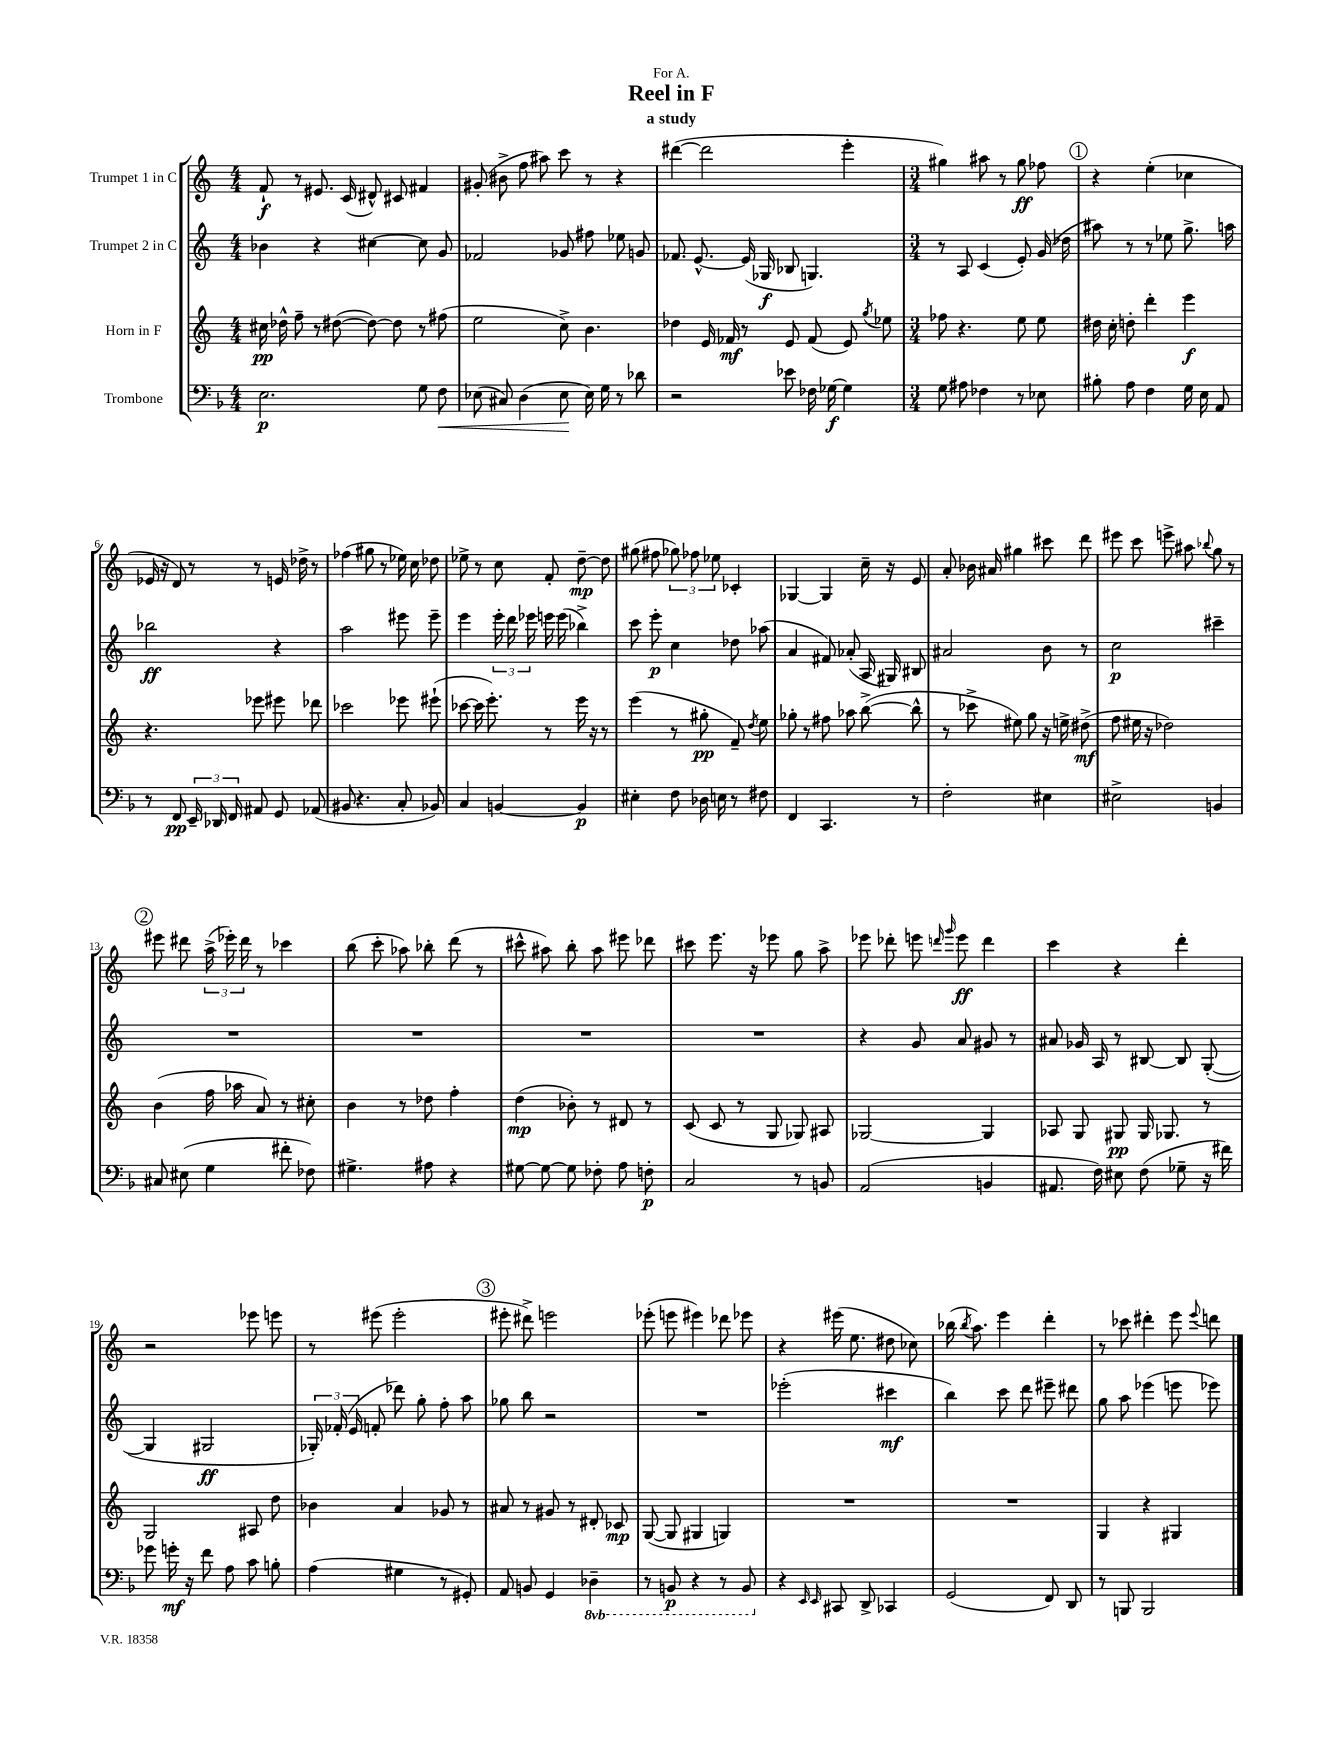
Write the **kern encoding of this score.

**kern	**dynam	**kern	**dynam	**kern	**dynam	**kern	**dynam
*part4	*part4	*part3	*part3	*part2	*part2	*part1	*part1
*staff4	*staff4	*staff3	*staff3	*staff2	*staff2	*staff1	*staff1
*I"Trombone	*	*I"Horn in F	*	*I"Trumpet 2 in C	*	*I"Trumpet 1 in C	*
*clefF4	*	*clefG2	*	*clefG2	*	*clefG2	*
*k[b-]	*	*k[]	*	*k[]	*	*k[]	*
*M4/4	*	*M4/4	*	*M4/4	*	*M4/4	*
=1	=1	=1	=1	=1	=1	=1	=1
2.E\	p	16cc#X\	pp	4b-X\	.	8f`/	f
.	.	16dd-X^^\	.	.	.	.	.
.	.	8ff~\	.	.	.	8r	.
.	.	8r	.	4r	.	8.e#X/	.
.	.	([8dd#X\	.	.	.	.	.
.	.	.	.	.	.	(16c/	.
.	.	8dd#\_)	.	[4cc#X\	.	8d#X^^/)	.
.	.	8dd#\]	.	.	.	8c#X/	.
8G\	.	8r	.	8cc#\]	.	4f#X/	.
!	!LO:HP:b	!	!	!	!	!	!
8F\	<	(8ff#X\	.	8g/	.	.	.
=2	=2	=2	=2	=2	=2	=2	=2
(8E-X\	.	2ee\	.	2f-X/	.	(8g#X'/	.
8C#X/)	.	.	.	.	.	8b#X^\	.
(4D\	.	.	.	.	.	8ff\	.
.	.	.	.	.	.	8aa#X\)	.
8E-\	.	8cc^\)	.	8g-X/	.	8ccc\	.
16E-\)	[	4.b\	.	8ff#X\	.	8r	.
16G\	.	.	.	.	.	.	.
8r	.	.	.	8ee-X\	.	4r	.
8d-X\	.	.	.	8gn/	.	.	.
=3	=3	=3	=3	=3	=3	=3	=3
2r	.	4dd-X\	.	8.f-X/	.	([4ddd#X\	.
.	.	.	.	[8.e^^/	.	.	.
.	.	16e/	.	.	.	2ddd#\]	.
.	.	16f-X/	mf	.	.	.	.
.	.	8r	.	(16e/]	.	.	.
.	.	.	.	16G-X/	f	.	.
8e-X\	.	8e/	.	8B-X/	.	.	.
16F-X\	.	(8f-/	.	4.Gn/)	.	.	.
[16G-X\	f	.	.	.	.	.	.
4G-\]	.	8e/)	.	.	.	4eee'\	.
.	.	8qgg/	.	.	.	.	.
.	.	8ee-X\	.	.	.	.	.
=4	=4	=4	=4	=4	=4	=4	=4
*M3/4	*	*M3/4	*	*M3/4	*	*M3/4	*
8G\	.	8ff-X\	.	8r	.	4gg#X\)	.
8A#X\	.	4.r	.	8A/	.	.	.
4F-X\	.	.	.	(4c/	.	8aa#X\	.
.	.	.	.	.	.	8r	.
8r	.	8ee\	.	8e'/)	.	8gg#\	ff
8E-X\	.	8ee\	.	(16g/	.	8ff-X\	.
.	.	.	.	16dd-X\	.	.	.
!!LO:REH:place=s1:t=1
=5	=5	=5	=5	=5	=5	=5	=5
8B#X'\	.	16dd#X\	.	8aa#X\)	.	4r	.
.	.	16cc'\	.	.	.	.	.
8A\	.	8ddn'\	.	8r	.	.	.
4F\	.	4ddd'\	.	8r	.	(4ee'\	.
.	.	.	.	8ee-X\	.	.	.
16G\	.	4eee\	f	8.gg^\	.	4cc-X\	.
16E\	.	.	.	.	.	.	.
8AA/	.	.	.	.	.	.	.
.	.	.	.	16aan\	.	.	.
!!LO:LB:g=z
=6	=6	=6	=6	=6	=6	=6	=6
8r	.	4.r	.	2bb-X\	ff	16e-X/	.
.	.	.	.	.	.	16r	.
8FF/	pp	.	.	.	.	8d/)	.
24EE~/	.	.	.	.	.	8r	.
24DD-X/	.	.	.	.	.	.	.
24FF/	.	.	.	.	.	.	.
8AA#X/	.	8eee-X\	.	.	.	8r	.
8GG/	.	8eee#X\	.	4r	.	16en/	.
.	.	.	.	.	.	16dd-X^\	.
(8AA-X/	.	8ddd-X\	.	.	.	8r	.
=7	=7	=7	=7	=7	=7	=7	=7
8BB#X/	.	2ccc-X\	.	2aa\	.	(4ff-X\	.
4.r	.	.	.	.	.	.	.
.	.	.	.	.	.	8gg#X\	.
.	.	.	.	.	.	8r	.
8C'/	.	8eee-X\	.	8eee#X\	.	16ee-X\)	.
.	.	.	.	.	.	16cc\	.
8BB-X/)	.	(8eee#X`\	.	8eee#~\	.	8dd-X\	.
=8	=8	=8	=8	=8	=8	=8	=8
4C/	.	[8ccc-X\	.	4eee\	.	8ee-X^\	.
.	.	16ccc-\]	.	.	.	8r	.
.	.	8.eee'\)	.	.	.	.	.
[4BBn/	.	.	.	24eee'\	.	8cc\	.
.	.	.	.	24ddd\	.	.	.
.	.	.	.	24eee-X\	.	.	.
.	.	8r	.	16eeen\	.	8f'/	.
.	.	.	.	(16eee\	.	.	.
4BB/]	p	16eee\	.	4bb-X^\)	.	[8dd~\	mp
.	.	16r	.	.	.	.	.
.	.	8r	.	.	.	8dd\]	.
=9	=9	=9	=9	=9	=9	=9	=9
4E#X'\	.	(4eee\	.	8ccc\	.	(8gg#X\	.
.	.	.	.	8eee'\	p	8ff#X\	.
8F\	.	8r	.	4cc\	.	12gg-X\)	.
.	.	.	.	.	.	12ff-X\	.
16D-X\	.	8gg#X'\	pp	.	.	.	.
.	.	.	.	.	.	12ee-X\	.
16En\	.	.	.	.	.	.	.
8r	.	8f~/)	.	8dd-X\	.	4c-X'/	.
.	.	8qdd/	.	.	.	.	.
8F#X\	.	8ee\	.	(8aa-X\	.	.	.
=10	=10	=10	=10	=10	=10	=10	=10
4FF/	.	8gg-X'\	.	4a/	.	[4G-X/	.
.	.	8r	.	.	.	.	.
4.CC/	.	8ff#X\	.	8f#X/)	.	4G-/]	.
.	.	8aa-X\	.	(8a-X'/	.	.	.
.	.	([8bb^\	.	16A/	.	16cc~\	.
.	.	.	.	16G#X/)	.	16r	.
8r	.	8bb^^\]	.	8B#X/	.	8e/	.
=11	=11	=11	=11	=11	=11	=11	=11
2F'\	.	8r	.	2a#X/	.	8a'/	.
.	.	8ccc-X^\	.	.	.	16b-X\	.
.	.	.	.	.	.	16a#X/	.
.	.	8ee#X\)	.	.	.	4gg#X\	.
.	.	8gg\	.	.	.	.	.
4E#X\	.	16r	.	8b\	.	8ccc#X\	.
.	.	16een^\	.	.	.	.	.
.	.	(8dd#X^\	mf	8r	.	8ddd\	.
=12	=12	=12	=12	=12	=12	=12	=12
2E#X^\	.	8ff\	.	2cc\	p	8eee#X\	.
.	.	16ee#X\	.	.	.	8ccc\	.
.	.	16r	.	.	.	.	.
.	.	2dd-X\)	.	.	.	8eeen^\	.
.	.	.	.	.	.	8aa#X\	.
.	.	.	.	.	.	8qqbb-X/	.
4BBn/	.	.	.	4ccc#X~\	.	8gg\	.
.	.	.	.	.	.	8r	.
!!LO:LB:g=z
!!LO:REH:place=s1:t=2
=13	=13	=13	=13	=13	=13	=13	=13
8C#X/	.	(4b\	.	2.r	.	8eee#X\	.
(8E#X\	.	.	.	.	.	8ddd#X\	.
4G\	.	16ff\	.	.	.	(24aa^\	.
.	.	.	.	.	.	24eee-X'\)	.
.	.	16aa-X\	.	.	.	.	.
.	.	.	.	.	.	24ddd#\	.
.	.	8a/)	.	.	.	8r	.
8f#X'\	.	8r	.	.	.	4ccc-X\	.
8F-X\)	.	8cc#X'\	.	.	.	.	.
=14	=14	=14	=14	=14	=14	=14	=14
4.G#X^\	.	4b\	.	2.r	.	(8bb\	.
.	.	.	.	.	.	8ccc'\	.
.	.	8r	.	.	.	8aa-X\)	.
8A#X\	.	8dd-X\	.	.	.	8bb-X'\	.
4r	.	4ff'\	.	.	.	(8ddd\	.
.	.	.	.	.	.	8r	.
=15	=15	=15	=15	=15	=15	=15	=15
[8G#X\	.	(4dd\	mp	2.r	.	8ccc#X^^\	.
8G#\_	.	.	.	.	.	8aa#X\)	.
8G#\]	.	8b-X'\)	.	.	.	8bb'\	.
8F-X'\	.	8r	.	.	.	8aa#\	.
8A\	.	8d#X/	.	.	.	8eee#X\	.
8Fn'\	p	8r	.	.	.	8ddd-X\	.
=16	=16	=16	=16	=16	=16	=16	=16
2C/	.	(8c/	.	2.r	.	8ccc#X\	.
.	.	8c/	.	.	.	8.eee\	.
.	.	8r	.	.	.	.	.
.	.	.	.	.	.	16r	.
.	.	8G/	.	.	.	8eee-X\	.
8r	.	8G-X/)	.	.	.	8gg\	.
8BBn/	.	8A#X/	.	.	.	8aa^\	.
=17	=17	=17	=17	=17	=17	=17	=17
(2AA/	.	[2G-X/	.	4r	.	8eee-X\	.
.	.	.	.	.	.	8ddd-X'\	.
.	.	.	.	8g/	.	8eeen\	.
.	.	.	.	.	.	16qqdddn/	.
.	.	.	.	.	.	16qqggg/	.
.	.	.	.	8a/	.	8eee\	ff
4BBn/	.	4G-/]	.	8g#X/	.	4ddd\	.
.	.	.	.	8r	.	.	.
=18	=18	=18	=18	=18	=18	=18	=18
8.AA#X/	.	8A-X/	.	8a#X/	.	4ccc\	.
.	.	8G/	.	16g-X/	.	.	.
16F\)	.	.	.	16A/	.	.	.
8E#X\	.	8G#X/	pp	8r	.	4r	.
(8F\	.	16G#/	.	[8B#X/	.	.	.
.	.	8.G-X/	.	.	.	.	.
8G-X~\	.	.	.	8B#/]	.	4ddd'\	.
16r	.	8r	.	([8G'/	.	.	.
16f#X\)	.	.	.	.	.	.	.
!!LO:LB:g=z
=19	=19	=19	=19	=19	=19	=19	=19
8g-X\	.	2G/	.	4G/]	.	2r	.
16gn'\	mf	.	.	.	.	.	.
16r	.	.	.	.	.	.	.
8f\	.	.	.	2G#X/	ff	.	.
8A\	.	.	.	.	.	.	.
8c\	.	8A#X/	.	.	.	8eee-X\	.
8Bn'\	.	8dd\	.	.	.	8eeen\	.
=20	=20	=20	=20	=20	=20	=20	=20
(4A\	.	4b-X\	.	24G-X'/)	.	8r	.
.	.	.	.	(24f-X'/	.	.	.
.	.	.	.	24e/	.	.	.
.	.	.	.	8fn'/	.	(8eee#X\	.
4G#X\	.	4a/	.	8ddd-X\)	.	2eee#'\	.
.	.	.	.	8gg'\	.	.	.
8r	.	8g-X/	.	8ff'\	.	.	.
8GG#X'/)	.	8r	.	8aa\	.	.	.
!!LO:REH:place=s1:t=3
=21	=21	=21	=21	=21	=21	=21	=21
8AA/	.	8a#X/	.	8gg-X\	.	8eee#X'\	.
8BBn/	.	8r	.	8bb\	.	8ddd#X^\)	.
4GG/	.	8g#X/	.	2r	.	2eeen\	.
.	.	8r	.	.	.	.	.
*8ba	*	*	*	*	*	*	*
4DD-X~\	.	8d#X'/	.	.	.	.	.
.	.	8c-X/	mp	.	.	.	.
=22	=22	=22	=22	=22	=22	=22	=22
8r	.	([8G/	.	2.r	.	(8eee-X'\	.
8BBBn/	p	8G/]	.	.	.	8eeen\	.
4r	.	4G#X/	.	.	.	4eee#X\)	.
8r	.	4Gn/)	.	.	.	8ddd-X\	.
8BBB/	.	.	.	.	.	8eee-X\	.
=23	=23	=23	=23	=23	=23	=23	=23
*X8ba	*	*	*	*	*	*	*
4r	.	2.r	.	(2eee-X'\	.	4r	.
16qqEE/	.	.	.	.	.	.	.
16qqEE/	.	.	.	.	.	.	.
8CC#X/	.	.	.	.	.	(16eee#X\	.
.	.	.	.	.	.	8.ee\	.
8DD^/	.	.	.	.	.	.	.
4CC-X/	.	.	.	4ccc#X\	mf	8dd#X\	.
.	.	.	.	.	.	8cc-X\)	.
=24	=24	=24	=24	=24	=24	=24	=24
(2GG/	.	2.r	.	4bb\)	.	(16bb-X\	.
.	.	.	.	.	.	8qbb-/	.
.	.	.	.	.	.	8.aa\)	.
.	.	.	.	8ccc\	.	4eee\	.
.	.	.	.	8ddd\	.	.	.
8FF/)	.	.	.	8eee#X~\	.	4ddd'\	.
8DD/	.	.	.	8ddd#X\	.	.	.
=25	=25	=25	=25	=25	=25	=25	=25
8r	.	4G/	.	8gg\	.	8r	.
8BBBn/	.	.	.	8aa\	.	8ccc-X\	.
2BBB/	.	4r	.	(4eee-X\	.	4ddd#X'\	.
.	.	4G#X/	.	8eeen\	.	8eee\	.
.	.	.	.	.	.	8qqeee/	.
.	.	.	.	8eee-X\)	.	8dddn\	.
==	==	==	==	==	==	==	==
*-	*-	*-	*-	*-	*-	*-	*-
